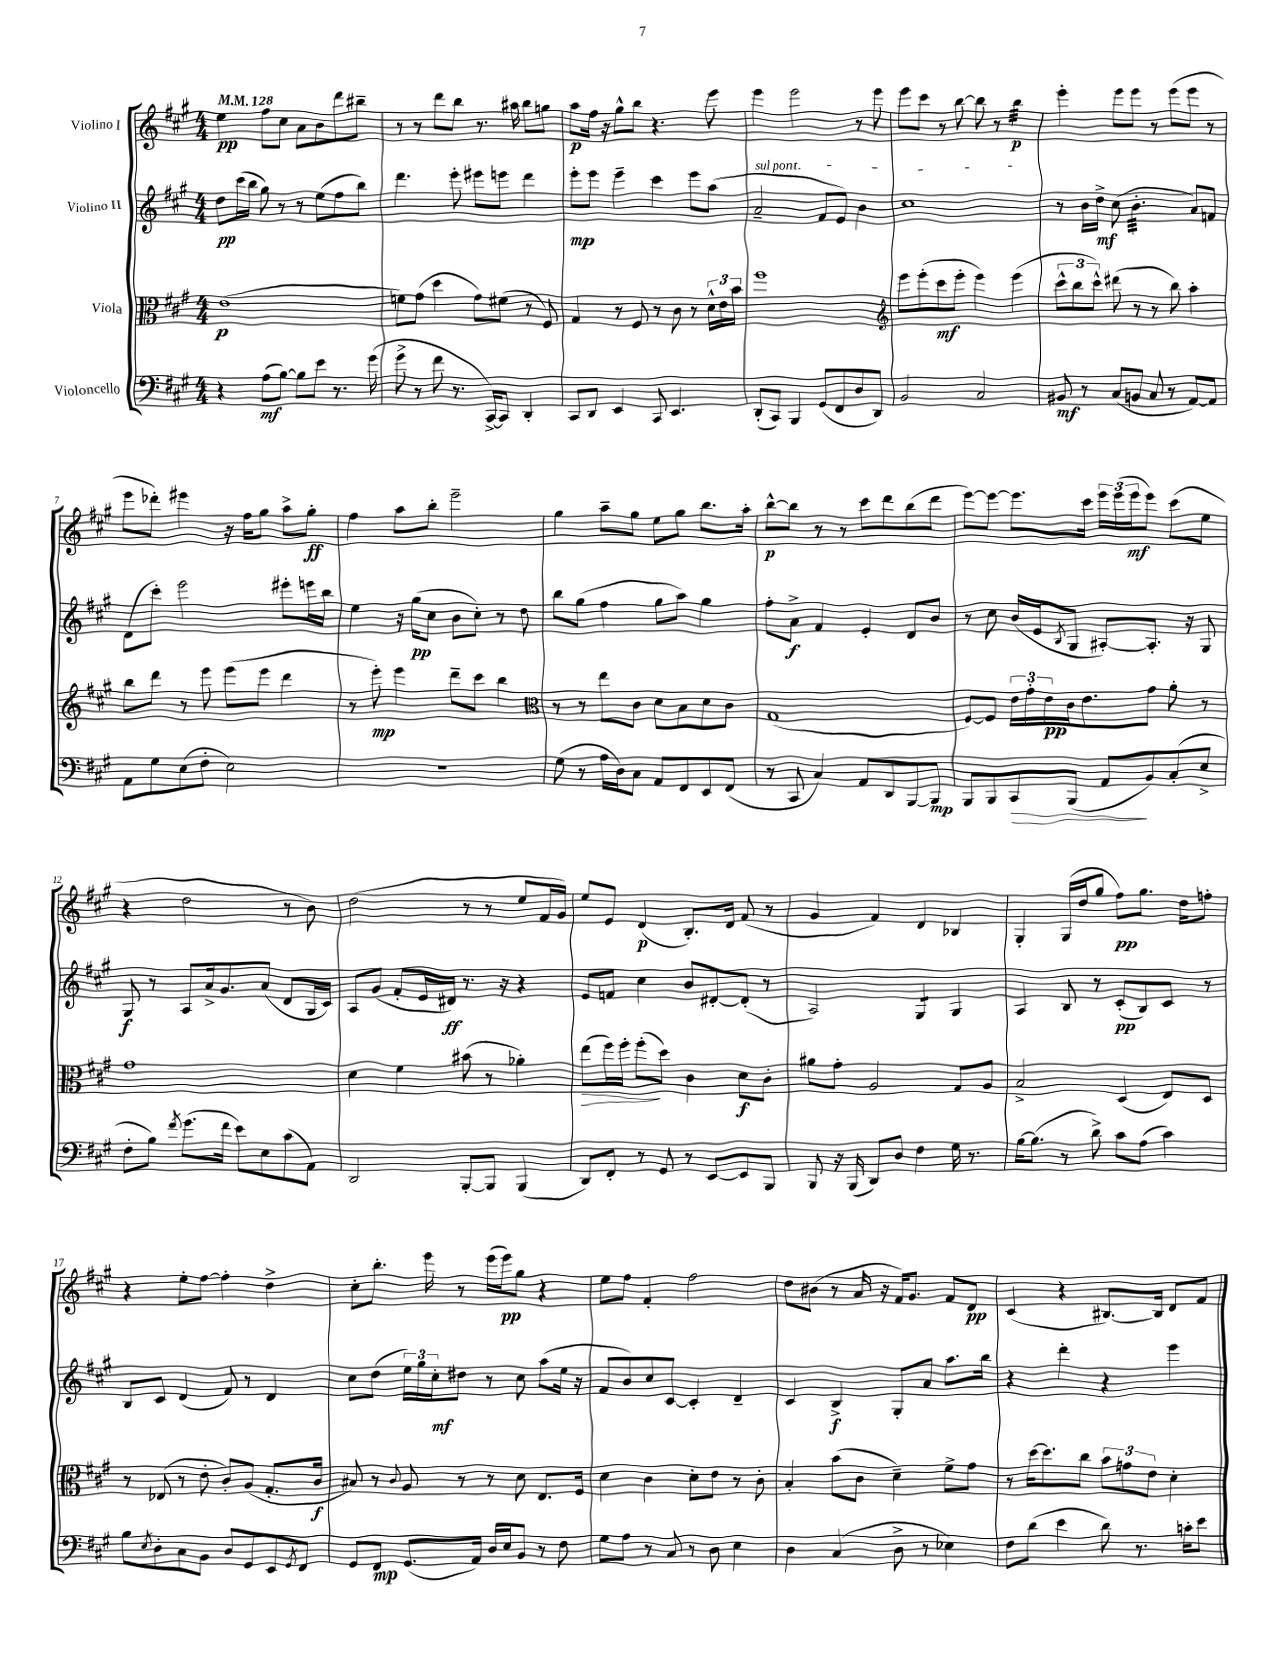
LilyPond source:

<<
\new StaffGroup <<
\new Staff = "s0" \with { instrumentName = "Violino I" } {
    \clef treble \key a \major \numericTimeSignature \time 4/4 \tempo 4 = 128
    e''4\pp fis''8 cis''8 a'8 b'8 d'''8 bis''8-- |
    r8 r8 d'''8 b''8 r8. ais''16 b''8 g''8 |
    a''8\p fis''16 r16 gis''8-^ b''8 r4. e'''8 |
    e'''4 e'''2 r8 e'''8 |
    e'''8 cis'''8 r8 b''8~ b''8 r8 b''4:32\p |
    e'''4-. e'''8 e'''8 r8 e'''8( e'''8 r8 |
    e'''8 des'''8-.) eis'''4 r16 fis''16 gis''8 a''8-> gis''8-.\ff |
    fis''4 a''8 b''8-. e'''2-- |
    gis''4 a''8-- gis''8 e''8 gis''8 b''8. a''16-. |
    b''8~-^\p b''8 r8 r8 cis'''8 d'''8 b''8( d'''8 |
    e'''8~) e'''8~ e'''8. cis'''16 \tuplet 3/2 { e'''16 e'''16( e'''16\mf } e'''8) cis'''8( e''8 |
    r4 d''2 r8 b'8) |
    d''2( r8 r8 e''8 fis'16 gis'16) |
    e''8 e'8 d'4\p( b8.-.) d'16 fis'8( r8 |
    gis'4 fis'4) d'4 bes4 |
    gis4-. gis16( d''16 gis''8 fis''8\pp) gis''8. d''16 f''8-. |
    r4 e''8-. fis''8~ fis''4-. d''4-> |
    cis''8-. b''8.-. e'''16 r8 e'''16( e'''16\pp) gis''8 r4 |
    e''8 fis''8 fis'4-. fis''2 |
    d''8 bis'8( r8 a'16 r16 fis'16) gis'8. fis'8 d'8\pp |
    cis'4( r4 bis8.~) bis16 d'8 fis'8 \bar "|." |
}
\new Staff = "s1" \with { instrumentName = "Violino II" } {
    \clef treble \key a \major \numericTimeSignature \time 4/4
    d''8\pp cis'''16( b''16 gis''8) r8 r8 e''8( fis''8 b''8) |
    d'''4. e'''8-. eis'''8 e'''8 d'''4 |
    e'''8-.\mp e'''8 e'''4-- cis'''4 e'''8 a''8( |
    \once \override TextSpanner.bound-details.left.text = \markup { \italic "sul pont." } a'2--\startTextSpan fis'8 e'8) b'4 |
    cis''1\stopTextSpan |
    r8 b'16 d''16->\mf cis''8( b'4.:32-. a'8) f'8 |
    d'8( cis'''8-.) e'''2 eis'''8-. e'''16 b''16 |
    e''4 r16 gis''16\pp( cis''8 b'8 cis''8-.) r8 d''8 |
    b''8 gis''8( fis''4 gis''8 a''8) gis''4 |
    fis''8-. a'8->\f fis'4 e'4-. d'8 b'8 |
    r8 cis''8 b'16( e'16 \acciaccatura { b8 } gis8 ais8~-.) ais8.-. r16 gis8 |
    gis8\f r8 a8 a'16-> gis'8. a'8( d'8 gis16 cis'16) |
    a8 gis'8( fis'8-. e'16 dis'16\ff) r8. r16 r4 |
    e'8 f'8 cis''4 b'8 dis'8~-. dis'8-.( r8 |
    a2) gis4:8 gis4 |
    a4 b8 r8 cis'8-.\pp( b8) cis'8 r8 |
    b8 cis'8 d'4( fis'8) r8 d'4 |
    cis''8 d''8( \tuplet 3/2 { e''16) gis''16 cis''16-.\mf } dis''8 r8 cis''8 a''8( e''16 r16 |
    fis'8 b'8) cis''8 cis'8~ cis'4-. d'4-- |
    cis'4 b4->\f gis8-. a'8 a''8. b''16 |
    r4 d'''4-. r4 e'''4 \bar "|." |
}
\new Staff = "s2" \with { instrumentName = "Viola" } {
    \clef alto \key a \major \numericTimeSignature \time 4/4
    e'1\p( |
    f'8) gis'8( d''4 gis'8) fis'8( r8 fis8) |
    gis4 r8 fis8 r8 cis'8 r8 \tuplet 3/2 { d'16-^ e'16 b'16 } |
    fis''1 |
    \clef treble e'''8 e'''8-.( cis'''8\mf e'''8-. e'''4) e'''4( |
    \tuplet 3/2 { cis'''8-^ b''8 cis'''8-^) } dis'''8( r8 r8 b''8) a''4-. |
    b''8 d'''8 r8 e'''8 e'''8( e'''8 d'''4 |
    r8 e'''8-.\mp) e'''4 d'''8-- cis'''8 b''4 |
    \clef alto r8 r8 e''8 cis'8 d'8 b8 d'8 cis'8 |
    gis1( |
    fis8~) fis8 \tuplet 3/2 { e'16 gis'16-. e'16\pp } cis'16 e'8. gis'8 a'8-. r8 |
    gis'1 |
    d'4 fis'4 bis'8( r8 aes'4-.) |
    e''8\>( fis''16) fis''16-. fis''8-.\!( d''8) cis'4 d'8\f cis'8-. |
    ais'8 gis'8-. a2 gis8 a8 |
    b2-> d4( e8) d8 |
    r8 ees8( r8 e'8-. cis'8-.) a8( gis8.-. cis'16\f |
    bis8) r8 \appoggiatura { cis'8 } a8 r8 r8 d'8 e8. fis16 |
    d'4 cis'4 d'8-. e'8 r8 cis'8-. |
    b4-. b'8( cis'8 d'4--) fis'8-> gis'8 |
    r8 d''16~ d''8. cis''8 \tuplet 3/2 { b'8 g'8 e'8 } d'4-. \bar "|." |
}
\new Staff = "s3" \with { instrumentName = "Violoncello" } {
    \clef bass \key a \major \numericTimeSignature \time 4/4
    r4 a8\mf( b8~) b8 e'8 r8. gis'16( |
    gis'8-> r8 fis'8 r8. cis,16~->) cis,8 d,4-. |
    cis,8 d,8 e,4 cis,8 e,4. |
    d,8-.( cis,8) b,,4 gis,8( fis,8 d8 d,8) |
    b,2 cis2 |
    bis,8\mf r8 cis8( b,8 cis8 r8 a,8~) a,8 |
    a,8 gis8 e8( fis8-. e2) |
    R1 |
    gis8( r8 a16 d16) cis8 a,8 fis,8 e,8 fis,8( |
    r8 cis,8 cis4) a,8 d,8 b,,8~ b,,8\mp |
    b,,8 b,,8 cis,8\> b,,8( a,8\! b,8) cis8-.( e8-> |
    fis8-. b8) \acciaccatura { fis'8 } gis'8.( fis'16 e'8) e8 cis'8( a,8) |
    d,2 b,,8~-. b,,8 b,,4( |
    d,8) fis,8-. r8 gis,8 r8 e,8~ e,8 b,,8 |
    b,,8 r16 b,,16( d,8) d8 fis4 gis16 r8. |
    b16~ b8.( r8 d'8->) cis'8 a8( cis'4) |
    b8 \acciaccatura { e8 } d8-. cis8 b,8 d8 gis,8 e,8 \acciaccatura { gis,8 } fis,8 |
    gis,8 fis,8\mp gis,8.( a,16) d16 e16 b,8 r8 fis8 |
    gis8 a8 r8 cis8 r8 d8 e4 |
    d4 cis4( d8-> r8 ees4) |
    fis8 d'8( e'4 d'8) r8. c'16-. e'8 \bar "|." |
}
>>
>>
